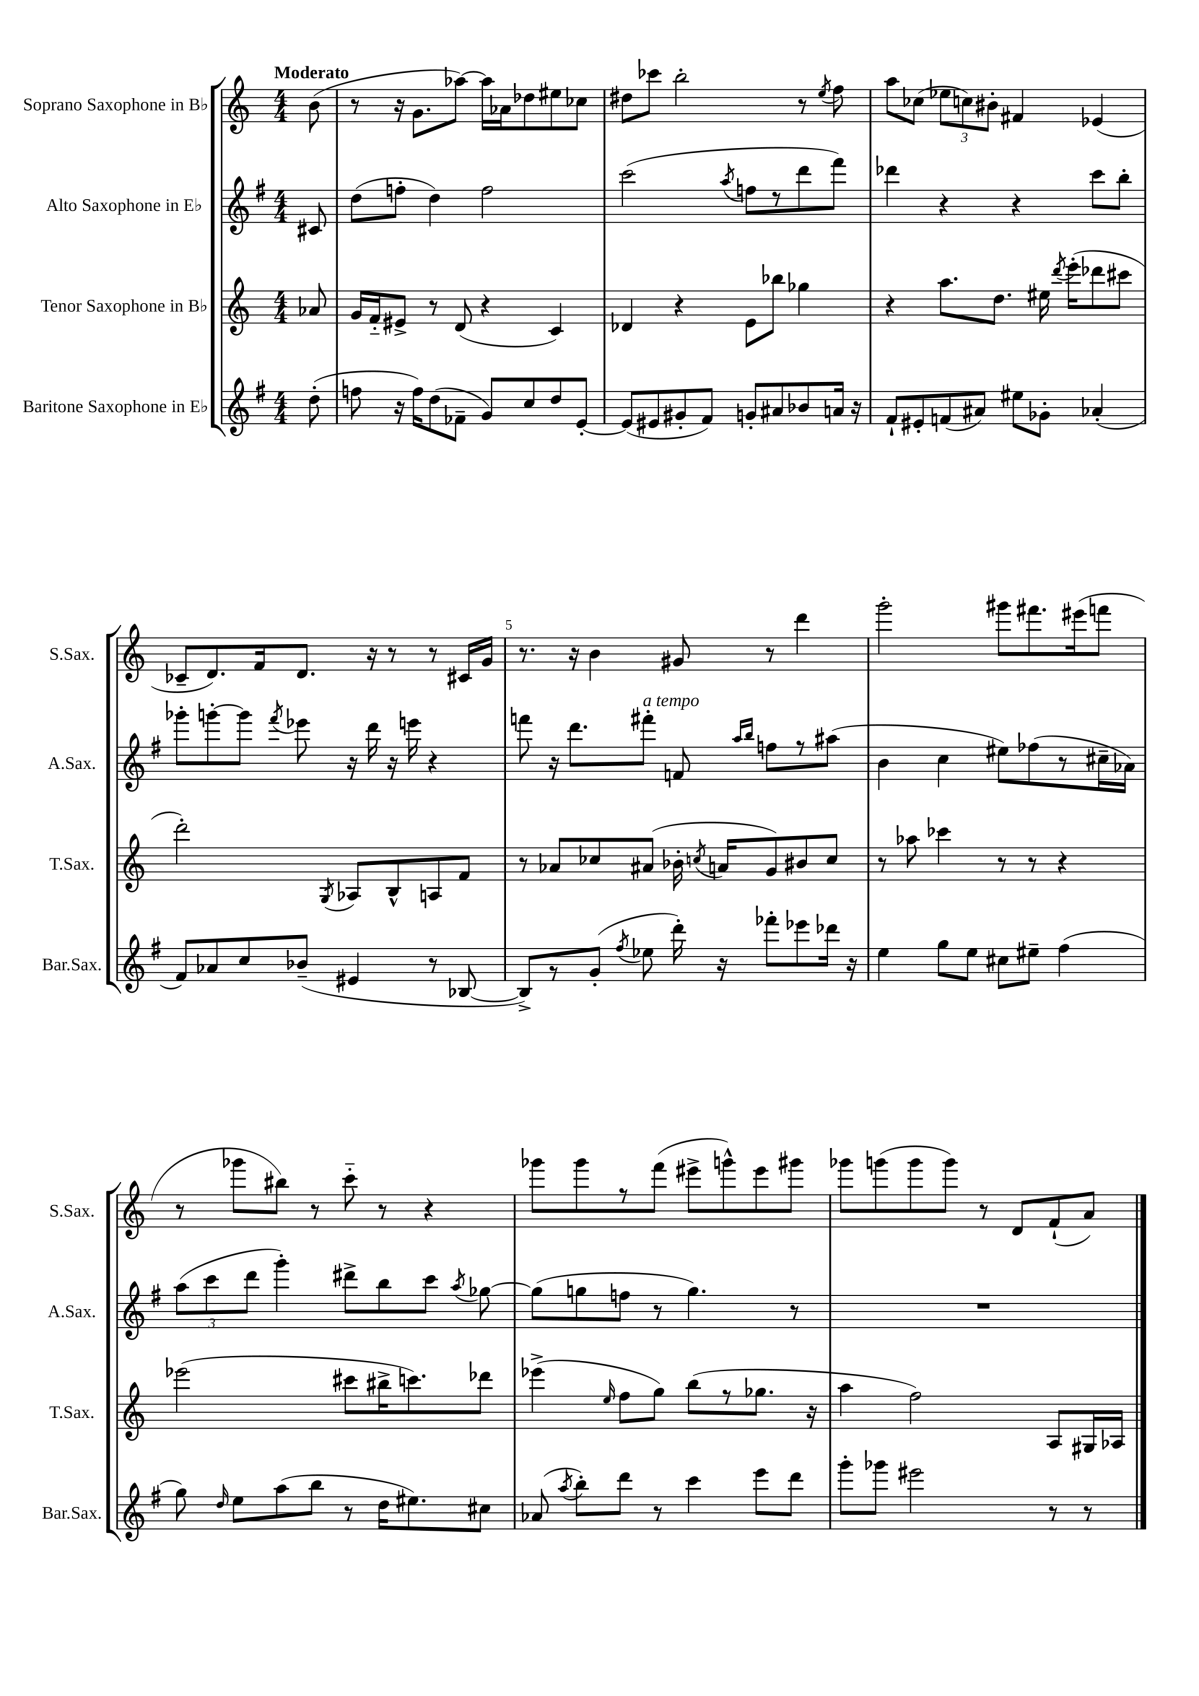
<<
\new StaffGroup <<
\new Staff = "s0" \with { instrumentName = "Soprano Saxophone in Bb" shortInstrumentName = "S.Sax." } {
    \clef treble \key c \major \numericTimeSignature \time 4/4 \partial 8 \tempo "Moderato"
    \autoBeamOff b'8( |
    r8 r16 g'8.[ aes''8]~) aes''16[ aes'16 des''8 eis''8 ces''8] |
    dis''8[ ces'''8] b''2-. r8 \acciaccatura { e''8 } f''8 |
    a''8[ ces''8]( \tuplet 3/2 { ees''8[ c''8) bis'8]-. } fis'4 ees'4( |
    ces'8[-- d'8.) f'16 d'8.] r16 r8 r8 cis'16[ g'16] |
    r8. r16 b'4 gis'8 r8 d'''4 |
    g'''2-. gis'''8[ fis'''8. eis'''16( f'''8] |
    r8 ges'''8[ bis''8]) r8 c'''8-_ r8 r4 |
    ges'''8[ ges'''8 r8 f'''8]( eis'''8[-> g'''8-^) eis'''8 gis'''8] |
    ges'''8[ g'''8( g'''8 g'''8]) r8 d'8[ f'8-!( a'8]) \bar "|." |
}
\new Staff = "s1" \with { instrumentName = "Alto Saxophone in Eb" shortInstrumentName = "A.Sax." } {
    \clef treble \key g \major \numericTimeSignature \time 4/4 \partial 8
    \autoBeamOff cis'8 |
    d''8[( f''8]-. d''4) f''2 |
    c'''2( \acciaccatura { a''8 } f''8[ r8 d'''8 fis'''8]) |
    des'''4 r4 r4 c'''8[ b''8]-. |
    ges'''8[-. g'''8~-. g'''8] \acciaccatura { fis'''8 } ees'''8 r16 d'''16 r16 e'''16 r4 |
    f'''8 r16 d'''8.[ fis'''8]-.^\markup { \italic "a tempo" } f'8 \grace { a''16[ b''16] } f''8[ r8 ais''8]( |
    b'4 c''4 eis''8[) fes''8( r8 cis''16-- aes'16]) |
    \tuplet 3/2 { a''8[( c'''8 d'''8] } g'''4-.) dis'''8[-> b''8 c'''8] \acciaccatura { a''8 } ges''8~ |
    ges''8[( g''8 f''8] r8 g''4.) r8 |
    R1 \bar "|." |
}
\new Staff = "s2" \with { instrumentName = "Tenor Saxophone in Bb" shortInstrumentName = "T.Sax." } {
    \clef treble \key c \major \numericTimeSignature \time 4/4 \partial 8
    \autoBeamOff aes'8 |
    g'16[ f'16-_ eis'8]-> r8 d'8( r4 c'4) |
    des'4 r4 e'8[ bes''8] ges''4 |
    r4 a''8.[ d''8.] eis''16 \acciaccatura { d'''8 } e'''16[-.( des'''8 cis'''8] |
    d'''2-.) \acciaccatura { g8 } aes8[ b8-^ a8 f'8] |
    r8 aes'8[ ces''8 ais'8]( bes'16-. \acciaccatura { c''8 } a'16[ g'8) bis'8 c''8] |
    r8 aes''8 ces'''4 r8 r8 r4 |
    ees'''2( cis'''8[ bis''16-> c'''8.) des'''8] |
    ees'''4->( \grace { e''16 } f''8[ g''8]) b''8[( r8 ges''8.] r16 |
    a''4 f''2) a8[ gis16 aes16] \bar "|." |
}
\new Staff = "s3" \with { instrumentName = "Baritone Saxophone in Eb" shortInstrumentName = "Bar.Sax." } {
    \clef treble \key g \major \numericTimeSignature \time 4/4 \partial 8
    \autoBeamOff d''8-.( |
    f''8 r16 f''16[) d''8( fes'8]-- g'8[) c''8 d''8 e'8]~-. |
    e'8[( eis'8 gis'8-. fis'8]) g'8[-. ais'8 bes'8 a'16] r16 |
    fis'8[-! eis'8-. f'8( ais'8]) eis''8[ ges'8]-. aes'4-.( |
    fis'8[) aes'8 c''8 bes'8]--( eis'4 r8 bes8~ |
    bes8[->) r8 g'8]-.( \acciaccatura { fis''8 } ees''8 d'''16-.) r16 fes'''8[-. ees'''8 des'''16] r16 |
    e''4 g''8[ e''8] cis''8[ eis''8]-- fis''4( |
    g''8) \grace { d''16 } e''8[ a''8( b''8] r8 d''16[ eis''8.) cis''8] |
    aes'8( \acciaccatura { a''8 } b''8[-.) d'''8] r8 c'''4 e'''8[ d'''8] |
    g'''8[-. ges'''8] eis'''2 r8 r8 \bar "|." |
}
>>
>>
\layout { \context { \Score \override BarNumber.break-visibility = ##(#f #t #t) barNumberVisibility = #(every-nth-bar-number-visible 5) } }
